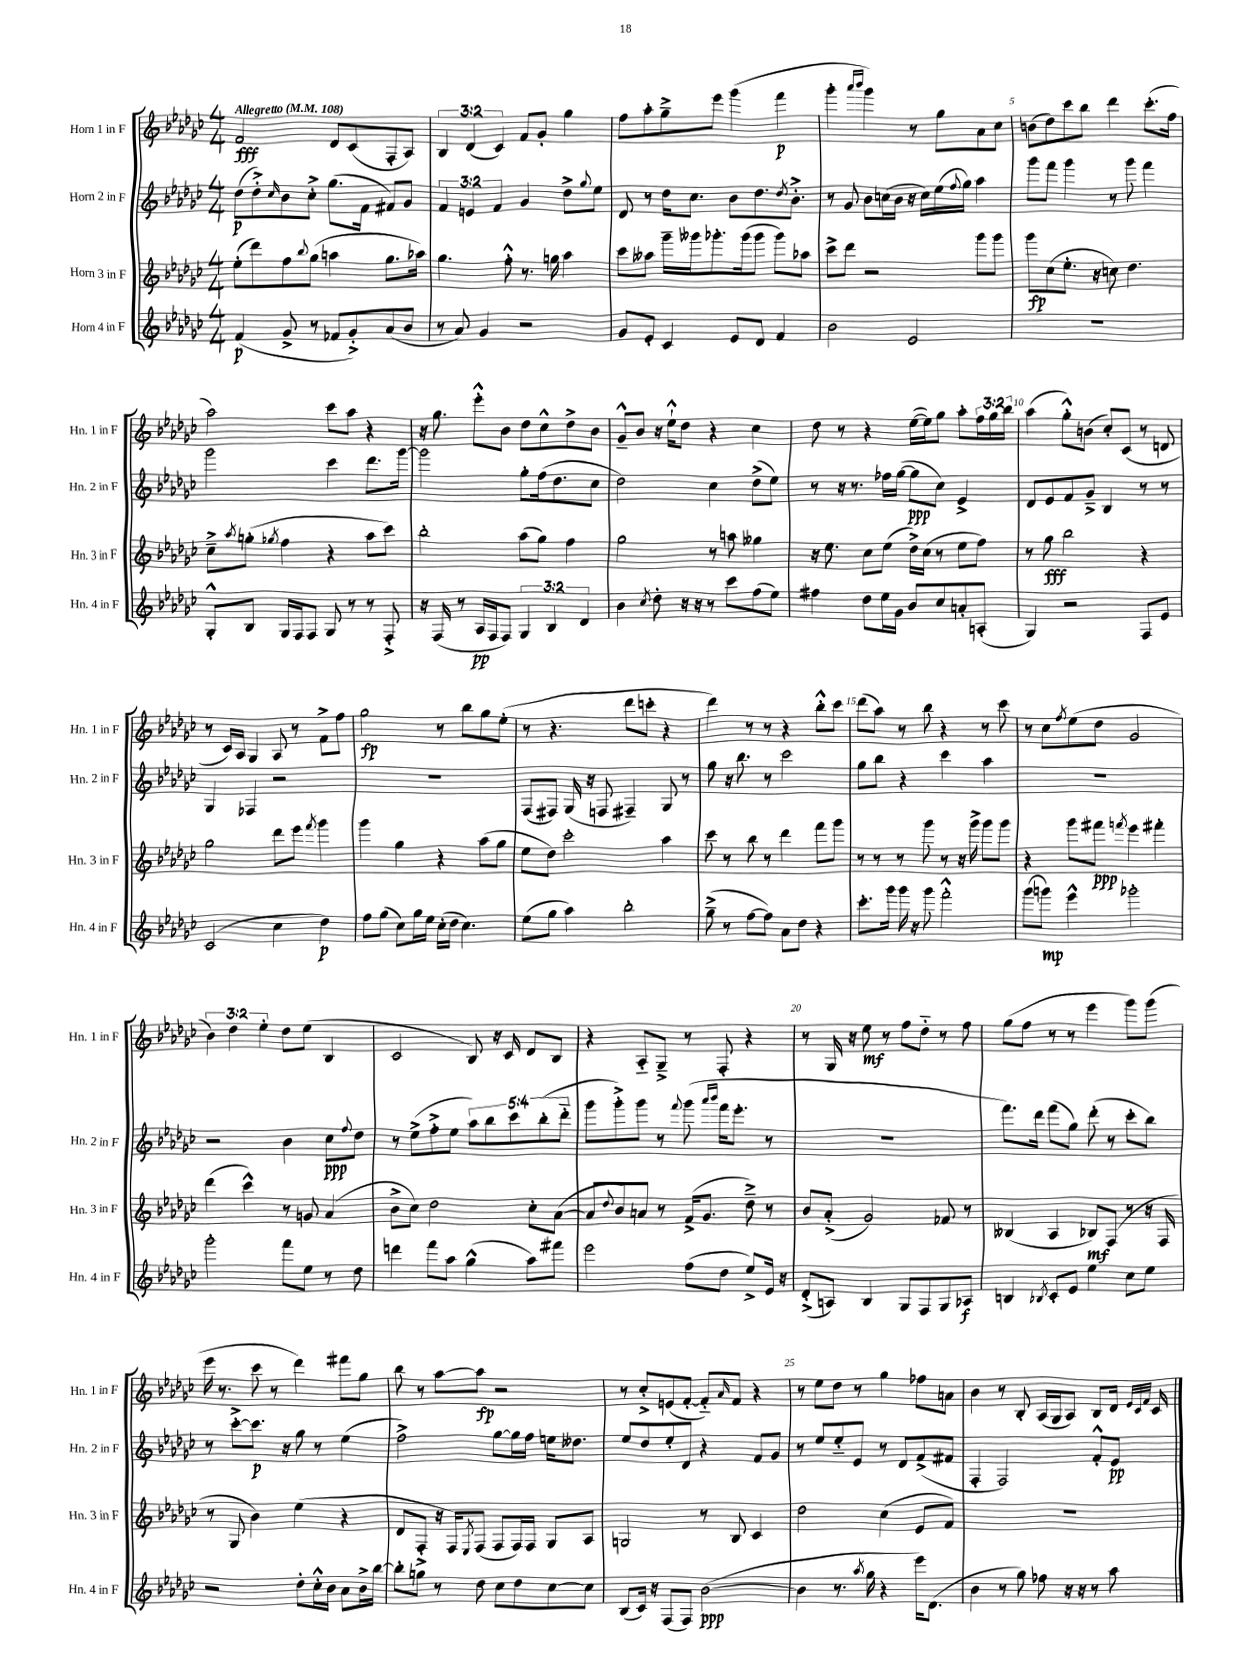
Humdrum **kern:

**kern	**kern	**kern	**kern
*staff4	*staff3	*staff2	*staff1
*clefG2	*clefG2	*clefG2	*clefG2
*k[b-e-a-d-g-c-]	*k[b-e-a-d-g-c-]	*k[b-e-a-d-g-c-]	*k[b-e-a-d-g-c-]
*M4/4	*M4/4	*M4/4	*M4/4
*MM108	*MM108	*MM108	*MM108
(4f	(8ee-'	(8dd-	2f
.	8ddd-)	8dd-'^)	.
.	.	16qqcc-	.
8g-^	8ff	8b-	.
.	8qqbb-	.	.
8r	(8gg-	8cc-'^	.
8f-	4aa	(8.gg-	8d-
8g-'^)	.	.	(8c-
.	.	16f	.
(8a-	8.gg-	8f#)	8F'
8b-	.	8g-	8A-)
.	16aa-)	.	.
=	=	=	=
8r	4.gg-	6f	6B-
8a-)	.	.	.
.	.	6e	(6d-
4g-	.	.	.
.	.	6f	6c-)
.	8ff'^^	.	.
2r	8.r	4g-	8f
.	.	.	8g-'
.	16gg	.	.
.	4aa-	8dd-^	4gg-
.	.	8qqgg-	.
.	.	8ee-	.
=	=	=	=
8g-	8ccc-	8d-	8ff
8e-'	8aa--	8r	8aa-'
4c-	16ggg-~	16dd-	8gg-~^
.	16ggg--	8.cc-	.
.	8.ggg-'	.	8eee-
8e-	.	8b-	(4ggg-
.	(16ggg-	.	.
8d-	8ggg-	8.dd-	.
4f	8ggg-)	.	4fff
.	.	8qdd-	.
.	.	8.b-'^	.
.	8aa-	.	.
=	=	=	=
2b-	8ccc-^	8r	4ggg-'
.	8ddd-	8g-	.
.	.	.	16qqaaa-
.	.	.	16qqbbb-
.	2r	8b-	4ggg-)
.	.	(16cc	.
.	.	16b-	.
2e-	.	16r	8r
.	.	16cc)	.
.	.	(16ee-	8gg-
.	.	8qqff	.
.	.	16gg-)	.
.	8ggg-	4aa-	8a-
.	8ggg-	.	8cc-
=	=	=	=
1r	8ggg-	8ggg-	(8b
.	(8cc-	8fff	8dd-)
.	8.ee-'	4ggg-	8ccc-
.	.	.	8bb-
.	16r	.	.
.	8cc)	8r	4ddd-
.	4.dd-	8ggg-	.
.	.	4fff	(8.ccc-'
.	.	.	16ff
=	=	=	=
8G-'^^	8cc-~^	2ggg-	2aa-)
.	8qaa-	.	.
8B-	(8gg'	.	.
.	8qgg-	.	.
16G-	4ff	.	.
16F	.	.	.
8F	.	.	.
8G-	4r	4ccc-	8ccc-
8r	.	.	8aa-
8r	8aa-	8.ddd-	4r
8F'^	8ccc-)	.	.
.	.	[16ggg-	.
=	=	=	=
16r	2bb-'	2ggg-]	16r
(16F	.	.	8.gg-
8r	.	.	.
16A-	.	.	8eee-'^^
16F	.	.	.
8F)	.	.	8b-
6G-	(8aa-	8gg-'	8dd-
.	8gg-)	(16ff	8cc-^^
6B-	.	.	.
.	.	8.dd-	.
.	4ff	.	8dd-^
6d-	.	.	.
.	.	8cc-	8b-
=	=	=	=
4b-	2gg-	2dd-)	8g-~^^
.	.	.	8b-
8qcc-	.	.	.
8dd-'	.	.	16r
.	.	.	16ee-`^^
16r	.	.	8dd-
16r	.	.	.
8r	8r	4cc-	4r
8ccc-	8aa	.	.
(8ff	4gg--	(8dd-^	4cc-
8ee-)	.	8ee-)	.
=	=	=	=
4ff#	16r	8r	8dd-
.	8.ee-	.	.
.	.	16r	8r
.	.	8.r	.
8dd-	8cc-	.	4r
16ee-	(8ee-	16ff-	.
16g-	.	([16gg-	.
8b-	16dd-^)	8gg-]	([16ee-
.	(16cc-	.	16ee-])
8cc-	8r	8cc-)	8gg-
8a'	8ee-	4e-^	8aa-'
(8A'	8ff)	.	24ff
.	.	.	24gg-
.	.	.	24bb-
=	=	=	=
4G-)	8r	8d-	(4aa-
.	8gg-	8e-	.
2r	2bb-	8f	8gg-'^^)
.	.	8g-~^	(8b
.	.	4B-	8cc-')
.	.	.	(8c-
8F	4r	8r	8r
8e-	.	8r	8d
=	=	=	=
(2c-	2gg-	4G-	8r
.	.	.	16c-)
.	.	.	16A-
.	.	4F-	4G-
4cc-	8ddd-	2r	8A-
.	8eee-	.	8r
.	8qfff	.	.
4dd-)	4ggg-	.	8f^
.	.	.	8ff
=	=	=	=
8ff	4ggg-	1r	2gg-
(8gg-	.	.	.
8cc-)	4gg-	.	.
16gg-	.	.	.
16ee-	.	.	.
(16cc-'	4r	.	8r
16dd-	.	.	.
4.cc-)	.	.	8bb-
.	(8aa-	.	8gg-
.	8gg-	.	(8ee-'
=	=	=	=
(8ee-	8ee-	(8F	8r
8gg-	8dd-)	8F#)	4.r
4aa-)	2ccc-'	(16G-	.
.	.	16r	.
.	.	8F	.
2bb-'	.	4F#~)	8ddd-
.	.	.	8ccc'
.	4aa-	8G-	4r
.	.	8r	.
=	=	=	=
(8gg-~^	8ccc-	8gg-	4ddd-)
8r	8r	16r	.
.	.	8.bb-	.
[8ff	8bb-	.	8r
8ff])	8r	8r	8r
8a-	4ddd-	2ccc-	4r
8dd-	.	.	.
4r	8fff	.	8bb-'^^
.	8ggg-	.	8ccc-
=	=	=	=
8.ccc-'	8r	8gg-	(8ddd-
.	8r	8bb-	8aa-)
16ggg-	.	.	.
16ggg-	8r	4r	8r
16r	.	.	.
8ggg-	8ggg-	.	8bb-
2fff'^^	8r	4ccc-	4r
.	16r	.	.
.	16ggg-^	.	.
.	8ggg-	4aa-	8r
.	8ggg-	.	8ccc-
=	=	=	=
(8ggg-	4r	1r	8r
8ggg)	.	.	8cc-
.	.	.	8qff
4eee-^^	8ggg-	.	(8ee-
.	8fff#	.	8dd-
.	8qfff	.	.
2ggg-'	4eee-	.	2g-
.	4fff#'	.	.
=	=	=	=
2ggg-'	(4ddd-	2r	6b-)
.	.	.	6dd-
.	4ccc-^^)	.	.
.	.	.	6ee-'
8fff	8r	4b-	8dd-
8ee-	8g	.	(8ee-
8r	(4a-	8cc-	4B-
.	.	8qqff	.
8dd-	.	8dd-	.
=	=	=	=
4ddd	8b-^	8r	2c-
.	8cc-)	(8ee-^	.
8fff	2dd-	8ff'^	.
8aa-	.	8ee-	.
(4gg-^^	.	10aa-)	8B-)
.	.	10bb-	.
.	.	.	16r
.	.	.	16c-
.	.	10ccc-	.
8aa-)	8cc-'	.	8d-
.	.	(10bb-'	.
8fff#	([8a-	.	8B-
.	.	10ddd-'~	.
=	=	=	=
2eee-	8a-]	8ggg-	4r
.	8qqdd-	.	.
.	8b-)	8ggg-'^)	.
.	8a	8ggg-	8A-'~
.	8r	8r	8G-~^
.	.	8qqfff	.
(8ff	(16f^	(8ggg-	8r
.	8.g-	.	.
.	.	16qqaaa-	.
.	.	16qqbbb-	.
8dd-	.	16fff	8F'
.	.	8.eee-'	.
8ee-^)	8dd-~^)	.	4r
16e-	8r	8r	.
16r	.	.	.
=	=	=	=
(8d-'^	8b-	1r	8r
8A)	(8a-'^	.	16G-
.	.	.	16r
4B-	2g-)	.	8ee-
.	.	.	8r
8G-	.	.	8ff
8F	.	.	8dd-'~
8G-	8f-	.	8r
8A-	8r	.	8ff
=	=	=	=
4B	(4B--	8.fff)	(8gg-
.	.	.	8ff
.	.	16ddd-	.
8qB-	.	.	.
8c-'	4A-	(8fff	8r
8e-	.	8gg-)	8r
4ee-	8B-)	(8ddd-'	4eee-
.	(8F	8r	.
8cc-	8r	8ccc-'	8ggg-)
8ee-	16r	8bb-)	(8ggg-
.	16F	.	.
=	=	=	=
2r	8r	8r	16eee-
.	.	.	8.r
.	8G-	[8ccc-'^	.
.	4b-)	8.ccc-]	8ccc-
.	.	.	8r
.	.	16r	.
8dd-'	(4ee-	8gg-	4ddd-)
16cc-'^^	.	8r	.
16b-	.	.	.
8a-	4r	(4ee-	8fff#
16b-^	.	.	8gg-
[16bb-	.	.	.
=	=	=	=
8bb-']	8d-	2ff^)	8bb-
8gg	8F'^	.	8r
8r	16r	.	[8aa-
.	16F)	.	.
.	8qE-	.	.
8dd-	(8F	.	8aa-]
8cc-	8F	[8gg-	2r
8dd-	16F)	16gg-]	.
.	16F	16ff	.
[8cc-	8G-	16ee	.
.	.	8.dd--	.
8cc-]	8A-	.	.
=	=	=	=
(8B-	2G	8ee-	8r
16c-)	.	8dd-	8cc-'^
16r	.	.	.
(8F	.	8ee-'	(8e
8F)	.	8d-	[8f'
([2b-	8r	4r	8f'~])
.	.	.	16qqa-
.	8B-	.	8f
.	4c-	8f	4r
.	.	8g-	.
=	=	=	=
4b-]	2dd-	8r	8r
.	.	8ee-	8ee-
8.r	.	8ee-'~	8dd-
.	.	8e-	8r
8qaa-	.	.	.
16gg-	.	.	.
4r	(4cc-	8r	4gg-
.	.	8d-	.
16eee-)	8e-	(8f^	8ff-
(8.d-	.	.	.
.	8f)	8f#	8a
=	=	=	=
4b-	1r	4F'	4b-
8r	.	2F)	8r
8gg-)	.	.	8B-'
8ff-	.	.	(16A-
.	.	.	16G-
16r	.	.	8A-)
16r	.	.	.
8r	.	8f'^^	8B-
8aa-	.	8e-	16d-
.	.	.	32qqe-
.	.	.	32qqc-
.	.	.	32qqf
.	.	.	16c-
==	==	==	==
*-	*-	*-	*-
